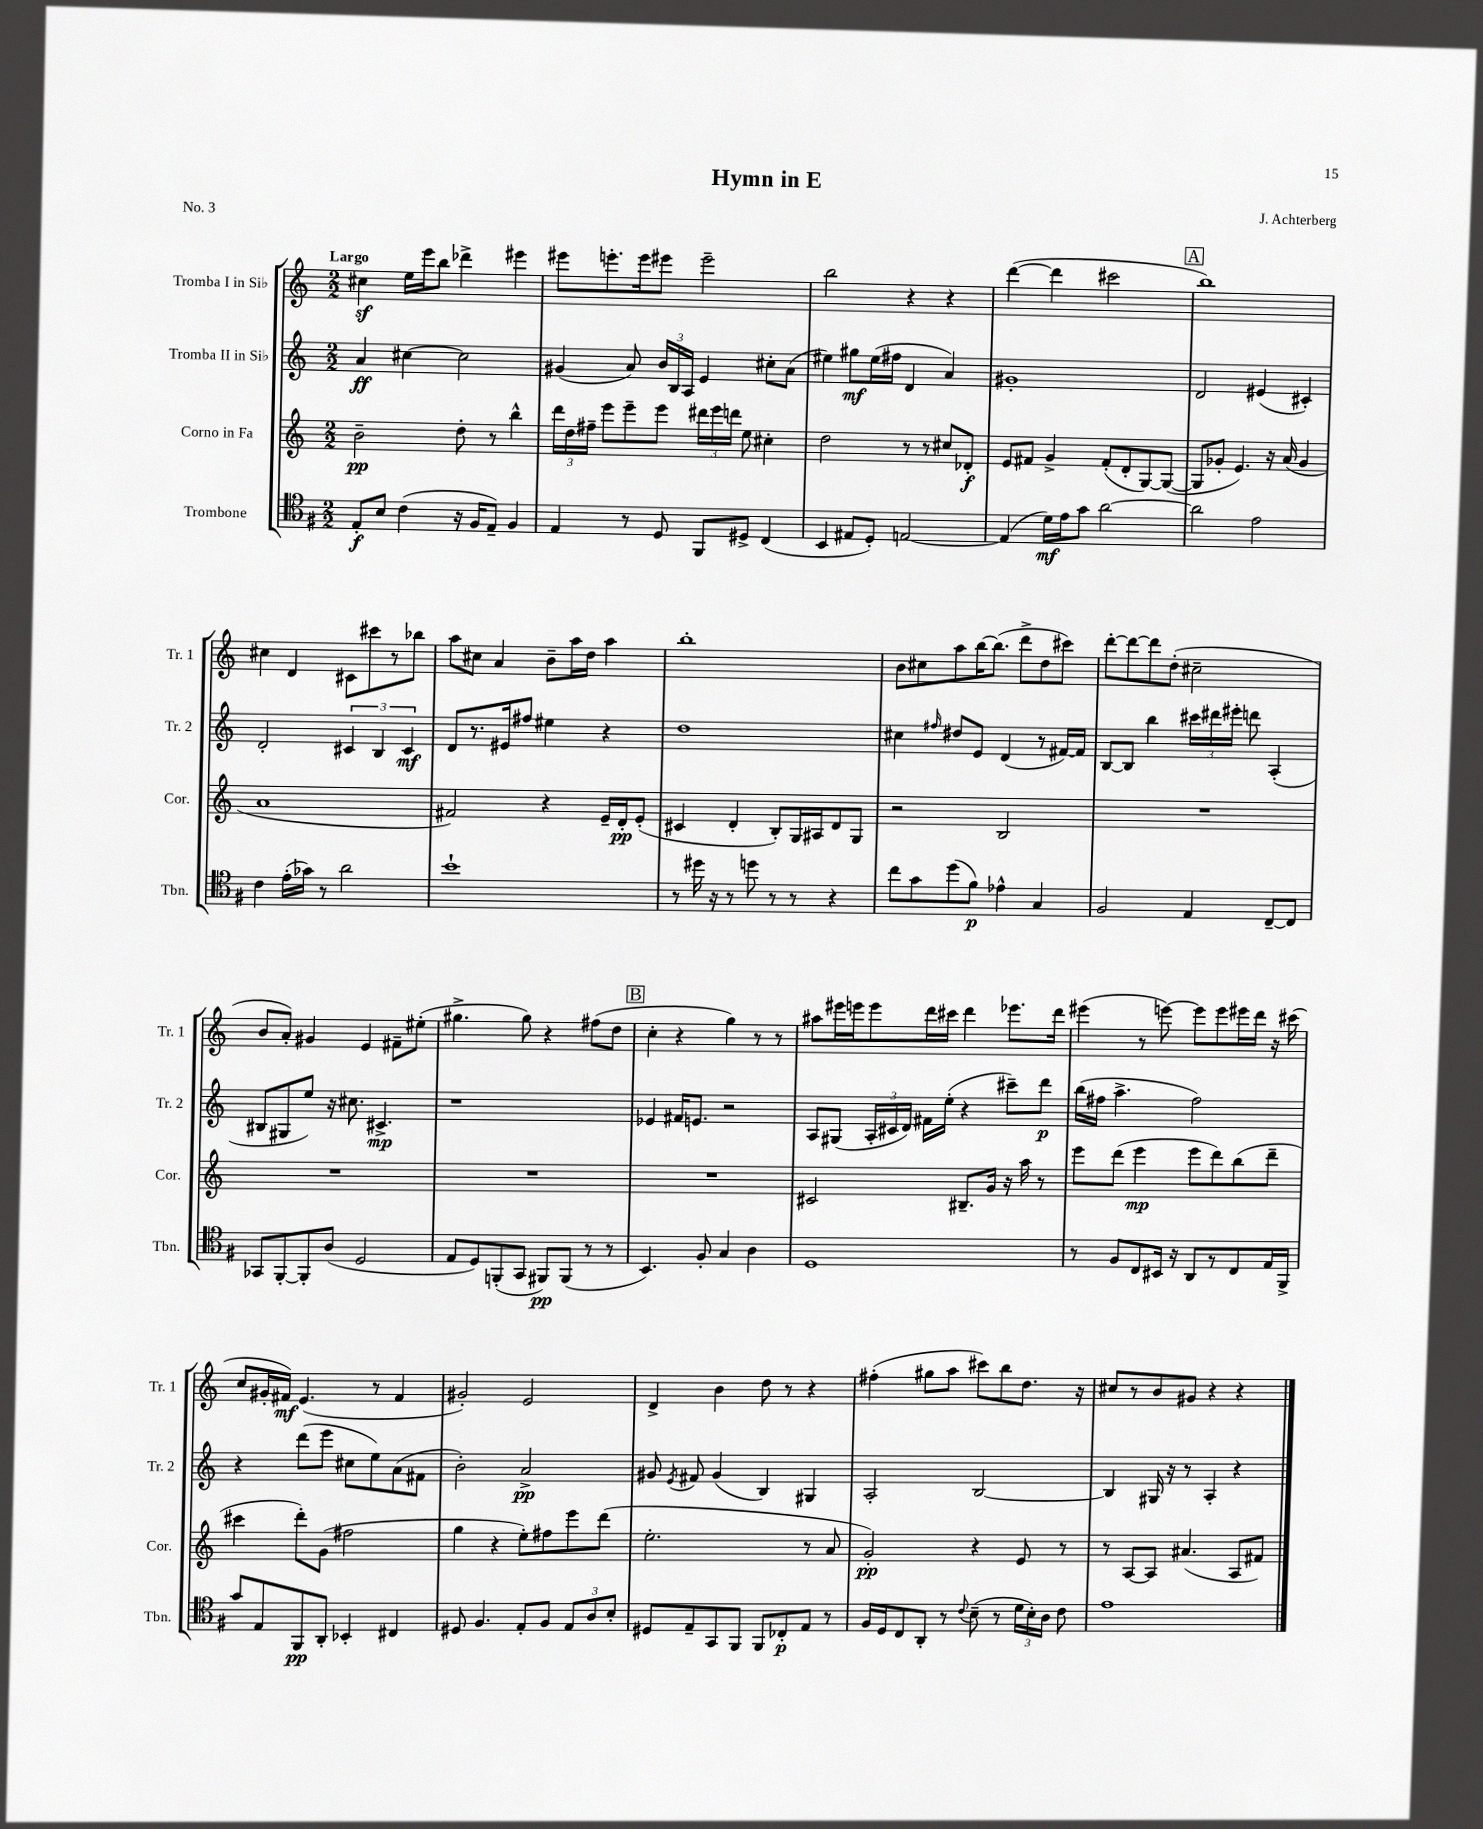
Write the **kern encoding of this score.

**kern	**kern	**kern	**kern
*staff4	*staff3	*staff2	*staff1
*clefC4	*clefG2	*clefG2	*clefG2
*k[f#]	*k[]	*k[]	*k[]
*M2/2	*M2/2	*M2/2	*M2/2
8E'	2b~	4a	4cc#
8B	.	.	.
(4c	.	[4cc#	16ee
.	.	.	16eee
.	.	.	8bb
16r	8dd'	2cc#]	4ddd-^
16F#	.	.	.
8E~)	8r	.	.
4F#	4bb^^	.	4eee#
=	=	=	=
4E	24ddd	(4g#	8eee#
.	24dd	.	.
.	24ff#~	.	.
.	8eee	.	8.eee'
8r	8eee~	8a)	.
.	.	.	16eee
8D	8eee	24b	8eee#
.	.	24B	.
.	.	24A	.
8FF#	24ddd#	4e	2eee#~
.	24eee	.	.
.	24ddd	.	.
8D#^	8ee	.	.
(4C	4cc#'	8cc#'	.
.	.	(8a	.
=	=	=	=
4BB	2dd	4ee#)	2bb
8E#	.	8gg#	.
8D')	.	(16ee#	.
.	.	16ff#	.
[2E	8r	4d	4r
.	8r	.	.
.	8cc#	4a)	4r
.	8d-'	.	.
=	=	=	=
(4E]	8e	1g#'	([4ddd
.	8f#	.	.
16d)	4g^	.	4ddd]
16e	.	.	.
8g	.	.	.
[2a	(8f#'	.	2ccc#
.	8d'	.	.
.	[8G)	.	.
.	(8G_	.	.
=	=	=	=
2a]	8G]	2d	1bb)
.	8g-'	.	.
.	4.e)	.	.
2e	.	(4e#	.
.	16r	.	.
.	(16a	.	.
.	4g-	4c#')	.
=	=	=	=
4c	1a	2d'	4cc#
(16e'	.	.	4d
16g-)	.	.	.
8r	.	.	.
2a	.	6c#	8c#
.	.	.	8ccc#
.	.	6B	.
.	.	.	8r
.	.	6c#	.
.	.	.	8bb-
=	=	=	=
1b`	2f#)	8d	8aa
.	.	8.r	8cc#
.	.	.	4a
.	.	16e#	.
.	.	8ff#	.
.	4r	4ee#	8b~
.	.	.	16aa
.	.	.	16dd
.	16e~	4r	4aa
.	16d'	.	.
.	(8e'	.	.
=	=	=	=
8r	4c#	1dd	1bb'
16dd#	.	.	.
16r	.	.	.
8r	4d'	.	.
8dd	.	.	.
8r	8B')	.	.
8r	16G	.	.
.	16A#	.	.
4r	8d	.	.
.	8G	.	.
=	=	=	=
8cc	2r	4cc#	8b
8g	.	.	8cc#
.	.	16qqff#	.
(8dd	.	8dd#	8aa
8f#)	.	8e	[16bb
.	.	.	(8.bb]
4e-^^	2B	(4d	.
.	.	.	8ddd^
4G	.	8r	8dd
.	.	[16f#)	8ccc#)
.	.	16f#]	.
=	=	=	=
2F#	1r	[8B	[8ddd'
.	.	8B]	8ddd_
.	.	4bb	8ddd]
.	.	.	(8dd'
4E	.	24ccc#	2cc#~
.	.	24ddd#	.
.	.	24eee#'	.
.	.	8ddd	.
[8C~	.	(4A'	.
8C]	.	.	.
=	=	=	=
8GG-	1r	8B#	8b
[8FF#'	.	8G#	8a')
8FF#']	.	8ee)	4g#
(8A	.	16r	.
.	.	8.cc#	.
2D	.	.	4e
.	.	4.c#^	.
.	.	.	8f#~
.	.	.	(8ee#'
=	=	=	=
8E	1r	1r	4.gg#^
8D)	.	.	.
(8FF'	.	.	.
8GG	.	.	8gg#)
8FF#)	.	.	4r
(8FF#	.	.	.
8r	.	.	(8ff#
8r	.	.	8dd
=	=	=	=
4.BB)	1r	4e-	4cc'
.	.	16f#	4r
.	.	8.e	.
8F#'	.	.	.
4G	.	2r	4gg)
4A	.	.	8r
.	.	.	8r
=	=	=	=
1D	2c#	8A	8aa#
.	.	(8G#	16eee#
.	.	.	16eee
.	.	24A'	8eee
.	.	24c#	.
.	.	24d)	.
.	.	16f#	16ddd
.	.	(16ee'	16ccc#
.	8.B#~	4r	4ddd
.	16g	.	.
.	16r	8ccc#~)	8.eee-
.	16aa	.	.
.	8r	8ddd	.
.	.	.	16ddd
=	=	=	=
8r	8eee	(16bb	(4eee#
.	.	16ff#	.
8F#	(8ddd	4.aa^	.
8C	4eee	.	8r
16BB#	.	.	[8eee)
16r	.	.	.
8AA	8eee	2ff#)	8eee]
8r	8ddd)	.	8eee
8C	(8bb	.	16eee#
.	.	.	16ddd
16E	8ddd~	.	16r
16FF#^	.	.	(16ccc#
=	=	=	=
8g	4ccc#	4r	8cc
8E	.	.	16g#'
.	.	.	16f#)
8FF#	8ddd')	(8ddd	(4.e
8AA'	(8g	8eee	.
4BB-'	2ff#	8cc#	.
.	.	8ee)	8r
4C#	.	(8a	4f#
.	.	8f#	.
=	=	=	=
8D#	4gg	2b')	2g#')
4.F#	.	.	.
.	4r	.	.
8E'	8ee')	2a^	2e
8F#	8ff#	.	.
12E	8eee	.	.
12A	.	.	.
.	(8ddd	.	.
12B'	.	.	.
=	=	=	=
8D#	2.ee'	8g#	4d^
.	.	8qe	.
8E~	.	8f#	.
8GG	.	(4g#	4b
8FF#	.	.	.
8FF#	.	4B)	8dd
8C-'	.	.	8r
8E	8r	4G#	4r
8r	8a	.	.
=	=	=	=
16F#	2g')	2A'	(4ff#'
16D	.	.	.
8C	.	.	.
8AA'	.	.	8gg#
8r	.	.	8aa
8qqc	.	.	.
(8B~	4r	[2B	8ccc#)
8r	.	.	8bb
24d	8e	.	8.dd
24B')	.	.	.
24A	.	.	.
8c	8r	.	.
.	.	.	16r
=	=	=	=
1e	8r	4B]	8cc#
.	[8A	.	8r
.	8A]	16G#	8b
.	.	16r	.
.	(4.a#	8r	8g#
.	.	4A'	4r
.	8A	4r	4r
.	8f#)	.	.
==	==	==	==
*-	*-	*-	*-
